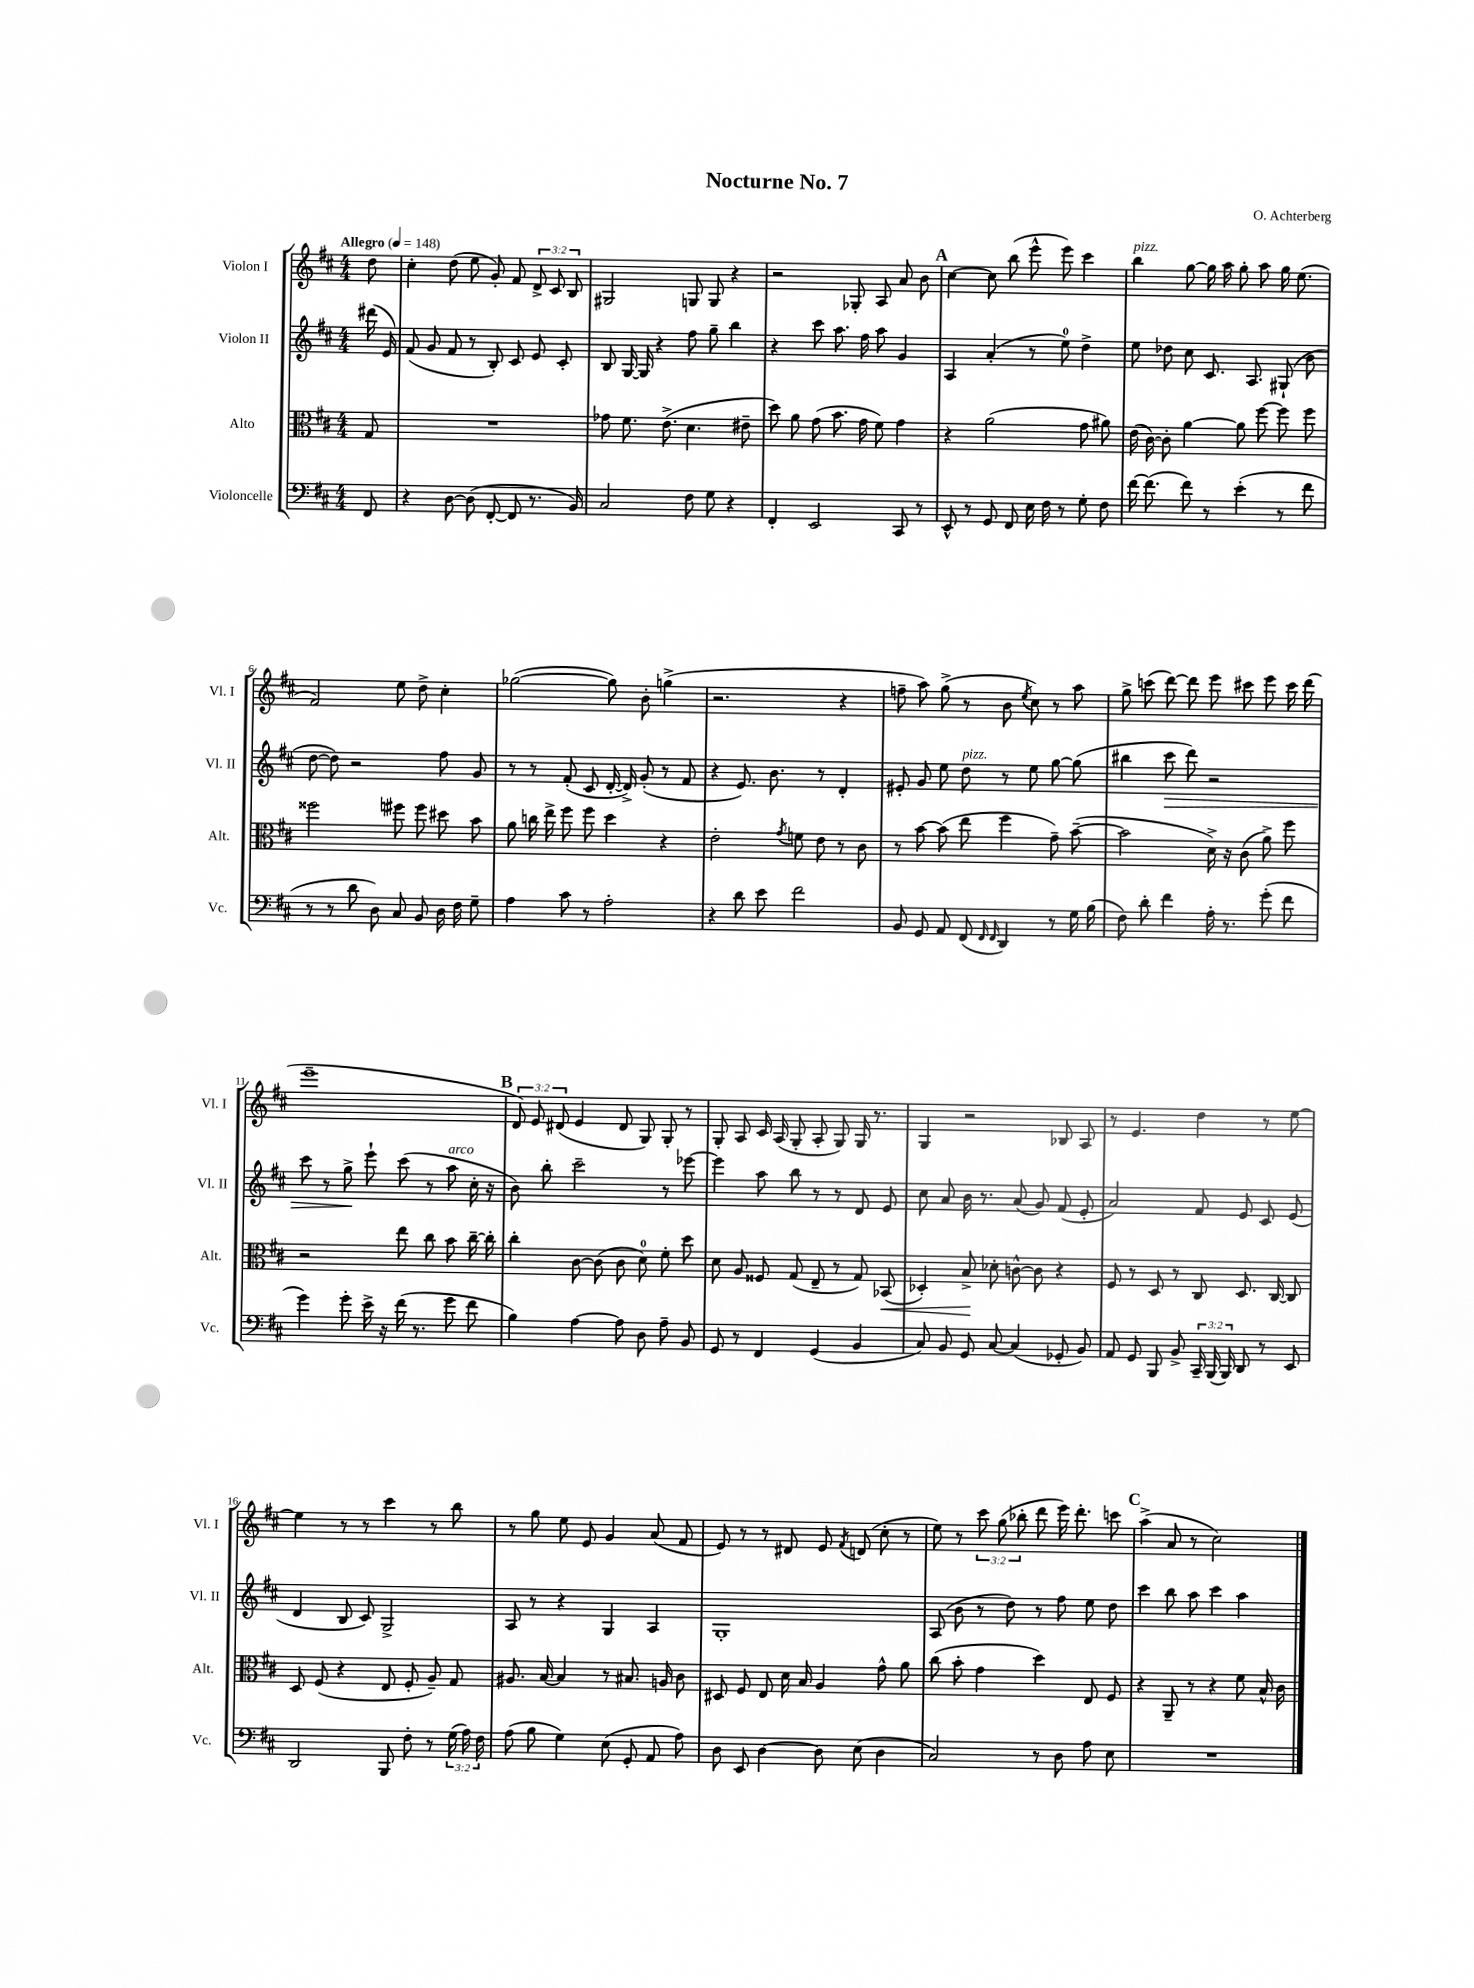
\header { title = "Nocturne No. 7" composer = "O. Achterberg" }
<<
\new StaffGroup <<
\new Staff = "s0" \with { instrumentName = "Violon I" shortInstrumentName = "Vl. I" } {
    \clef treble \key d \major \numericTimeSignature \time 4/4 \override Staff.TupletNumber.text = #tuplet-number::calc-fraction-text \partial 8 \tempo "Allegro" 4 = 148
    \autoBeamOff d''8 |
    cis''4-. d''8( e''8 g'8-.) fis'8 \tuplet 3/2 { d'8-> cis'8 b8 } |
    gis2 g8 g8 r4 |
    r2 ges8-. a8 a'8 b'8 |
    \mark \markup { \bold "A" } cis''4~ cis''8 b''8( e'''8-^ e'''8) cis'''4 |
    b''4^\markup { \italic "pizz." } g''8~ g''16 a''16 g''8-. a''8 g''16 e''8.( |
    fis'2) e''8 d''8-> cis''4-. |
    ges''2~( ges''8) b'8-. g''4->( |
    r2. r4 |
    f''8-- a''8) g''8->( r8 b'8 \acciaccatura { e''8 } cis''8) r8 a''8 |
    g''8-> c'''8( d'''8~) d'''8 e'''8 cis'''8 e'''8 cis'''16 d'''16( |
    e'''1-- |
    \mark \markup { \bold "B" } \tuplet 3/2 { d'8) e'8 dis'8( } e'4 dis'8 g8) g8-. r8 |
    g8-. a8 cis'16 a16( g8-. a8-. g8) g16 r8. |
    g4 r2 bes8 a8 |
    r8 e'4. d''4 r8 e''8~ |
    e''4 r8 r8 cis'''4 r8 b''8 |
    r8 g''8 e''8 e'8 g'4 a'8( fis'8 |
    e'8) r8 r8 dis'8 e'8 \acciaccatura { fis'8 } d'8( cis''8-. r8 |
    e''8) r8 \tuplet 3/2 { cis'''8 g''8( bes''8-. } d'''8 e'''16) d'''8.-. c'''8 |
    \mark \markup { \bold "C" } a''4->( a'8 r8 cis''2) \bar "|." |
}
\new Staff = "s1" \with { instrumentName = "Violon II" shortInstrumentName = "Vl. II" } {
    \clef treble \key d \major \numericTimeSignature \time 4/4 \partial 8
    \autoBeamOff dis'''16( e'16) |
    fis'8( g'8 fis'8 r8 b8-.) cis'8 e'8 cis'8-. |
    b8 g16~ g16 r4 fis''8 g''8-- b''4 |
    r4 cis'''8 a''8. fis''16 a''8 g'4 |
    \mark \markup { \bold "A" } a4 a'4-.( r8 e''8-0) d''4-> |
    e''8 des''8 cis''8 cis'8. a8. gis8-!( b'8 |
    d''8~ d''8) r2 fis''8 g'8 |
    r8 r8 fis'8-.( cis'8 d'16~-. d'16->) g'8-.( r8 fis'8 |
    r4 e'8.) b'8. r8 d'4-. |
    eis'8-. g'8 e''8 d''8^\markup { \italic "pizz." } r8 e''8 g''8~ g''8( |
    bis''4 cis'''8\> d'''8) r2 |
    cis'''8 r8 g''8->\! e'''8-! cis'''8( r8 a''8^\markup { \italic "arco" } cis''16-. r16 |
    \mark \markup { \bold "B" } b'8) b''8-. cis'''2-- r8 ees'''8~ |
    ees'''4 a''8 b''8 r8 r8 d'8 e'8 |
    cis''8 a'8 b'16 r8. a'8( g'8) fis'8( e'8-. |
    a'2) fis'8 e'8 cis'8 e'8( |
    d'4 b8 cis'8) g2-> |
    a8 r8 r4 g4 a4 |
    g1-. |
    a8( b'8 r8 d''8) r8 fis''8 e''8 d''8 |
    \mark \markup { \bold "C" } cis'''4 b''8 a''8 cis'''4 a''4 \bar "|." |
}
\new Staff = "s2" \with { instrumentName = "Alto" shortInstrumentName = "Alt." } {
    \clef alto \key d \major \numericTimeSignature \time 4/4 \partial 8
    \autoBeamOff g8 |
    R1 |
    ges'8 fis'8. e'8.->( d'4. eis'8-- |
    d''8) a'8 g'8( b'8. g'16 fis'8) g'4 |
    \mark \markup { \bold "A" } r4 a'2( g'8 ais'8) |
    e'16( cis'16~) cis'8-. a'4~ a'8 fis''8~ fis''8 fis''8 |
    fisis''2 fis''8 fis''8 dis''8 b'8 |
    a'8 c''16 e''16-> fis''8 fis''8 d''4 r4 |
    e'2-. \acciaccatura { g'8 } f'8 e'8 r8 cis'8 |
    r8 b'8~ b'8( e''8 fis''4 g'8--) b'8~--( |
    b'2 d'16->) r16 cis'8( a'8->) fis''8 |
    r2 e''8 cis''8 b'8 cis''16~-- cis''16-. |
    \mark \markup { \bold "B" } cis''4-. cis'8~ cis'8( cis'8 d'8-0) fis'8-. d''8 |
    d'8 a8 fisis8 g8( e8-- r8 g8) bes,8\<( |
    des4-.) b8->\! des'8-. c'8~-^ c'8 r4 |
    fis8 r8 d8 r8 cis8 d8. cis16~ cis8 |
    d8 fis8( r4 e8 fis8-. a8--) g8 |
    ais8. b16~ b4 r8 bis8. a16 cis'8 |
    dis8 fis8 e8 d'16 b16 a4 g'8-^ a'8 |
    cis''8( b'8-. g'4 d''4) e8 fis8 |
    \mark \markup { \bold "C" } r4 a,8-- r8 r4 fis'8 b16-^ cis'16 \bar "|." |
}
\new Staff = "s3" \with { instrumentName = "Violoncelle" shortInstrumentName = "Vc." } {
    \clef bass \key d \major \numericTimeSignature \time 4/4 \override Staff.TupletNumber.text = #tuplet-number::calc-fraction-text \partial 8
    \autoBeamOff fis,8 |
    r4 d8~ d8( fis,8~-. fis,8 r8. b,16) |
    cis2 fis8 g8 r4 |
    fis,4-. e,2 cis,8 r8 |
    \mark \markup { \bold "A" } e,8-^ r8 g,8 fis,8 e16 fis16 r8 g8-. fis8 |
    fis'16~ fis'8.( fis'8) r8 e'4-.( r8 fis'8 |
    r8 r8 d'8 d8) cis8 b,8 d16 fis16 g8-- |
    a4 cis'8 r8 a2-. |
    r4 d'8 e'8 fis'2 |
    b,8 g,8 a,8 fis,8( \grace { fis,16 fis,16 } d,4) r8 g16 b16( |
    fis8) d'8-. fis'4 a16-. r8. g'8-.( fis'8 |
    g'4) g'8-. e'16-> r16 fis'16( r8. g'8 fis'8 |
    \mark \markup { \bold "B" } b4) a4~ a8 d8 a8-- b,8 |
    g,8 r8 fis,4 g,4( b,4 |
    cis8) b,8 g,8 cis8~ cis4( ges,8-. b,8) |
    a,8 g,8 b,,8 b,8-> \tuplet 3/2 { cis,16-- b,,16( b,,16) } d,8 r8 e,8 |
    d,2 b,,8 fis8-. r8 \tuplet 3/2 { g16( a16) fis16 } |
    a8( b8 g4) e8( g,8-. a,8 a8) |
    d8 e,8 d4~ d8 e8( d4 |
    cis2) r8 d8 a8 e8 |
    \mark \markup { \bold "C" } R1 \bar "|." |
}
>>
>>
